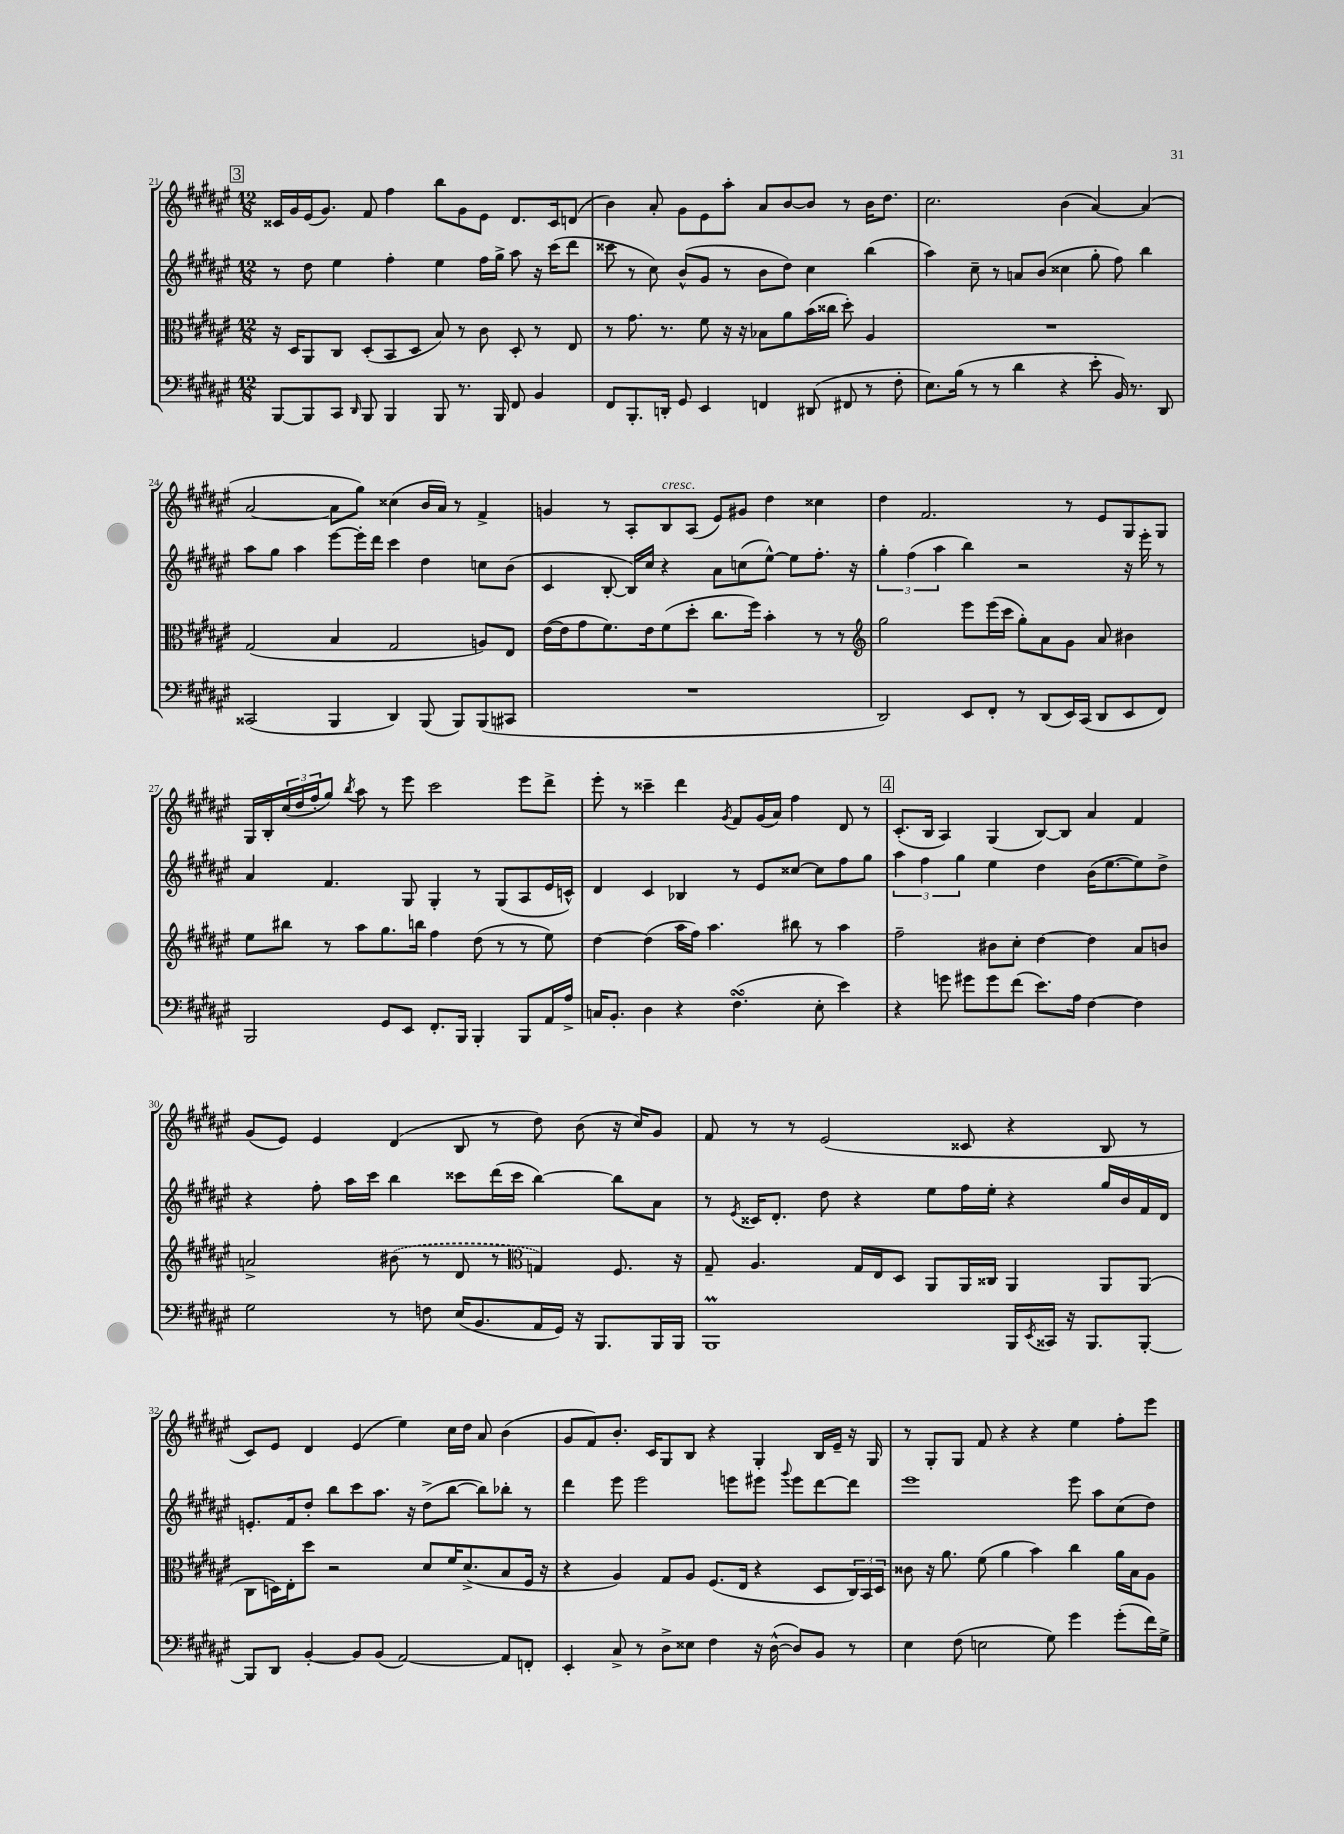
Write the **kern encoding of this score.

**kern	**kern	**kern	**kern
*staff4	*staff3	*staff2	*staff1
*clefF4	*clefC3	*clefG2	*clefG2
*k[f#c#g#d#a#e#]	*k[f#c#g#d#a#e#]	*k[f#c#g#d#a#e#]	*k[f#c#g#d#a#e#]
*M12/8	*M12/8	*M12/8	*M12/8
[8BBB/L	16r	8r	16c##/LL
.	16D#/LK	.	16g#/
8BBB/]	8AA#/	8dd#\	(16e#/J
.	.	.	8.g#/J)
8CC#/J	8C#/J	4ee#\	.
16qqDD#/	.	.	.
8BBB/	(8D#'/L	.	8f#/
4BBB/	8BB/	4ff#'\	4ff#\
.	8D#/J	.	.
8BBB/	8B/)	4ee#\	8bb\L
8.r	8r	.	8g#\
.	8c#\	16ff#\LL	8e#\J
16BBB/	.	16gg#^\JJ	.
8FF#/	8D#'/	8aa#\	8.d#/L
4BB/	8r	16r	.
.	.	(16ccc#\LK	16c##/k
.	8E#/	8ddd#\J	(8d/J
=	=	=	=
8FF#/L	8r	8ccc##\	4b\)
8.BBB'/	8.g#\	8r	.
.	.	8cc#\)	8a#'/
16DD'/Jk	8.r	.	.
8GG#/	.	(8b^^/L	8g#\L
4EE#/	8f#\	8g#/J	8e#\
.	16r	8r	8aa#'\J
.	16r	.	.
4FF/	8B-\L	8b\L	8a#/L
.	8a#\	8dd#\J)	[8b/
(8DD#/	(16b\L	4cc#\	8b/]J
.	16cc##\JJ	.	.
8FF#/	8dd#'\)	.	8r
8r	4A#/	(4bb\	16b\LK
.	.	.	8.dd#\J
8F#'\	.	.	.
=	=	=	=
8.E#\L)	1.r	4aa#\)	2.cc#\
(16B\Jk	.	.	.
8r	.	8cc#~\	.
8r	.	8r	.
4d#\	.	8a/L	.
.	.	(8b/J	.
4r	.	4cc##\	(4b\
8e#'\	.	8gg#'\	[4a#/)
16BB/)	.	8ff#\)	.
8.r	.	.	.
.	.	4bb\	(4a#/]
8DD#/	.	.	.
=	=	=	=
(2CC##/	(2G#/	8aa#\L	[2a#/
.	.	8gg#\J	.
.	.	4aa#\	.
4BBB/	4B/	[8eee#\L	8a#\]L
.	.	16eee#'\]L	8gg#\J)
.	.	16ddd#\JJ	.
4DD#/)	2G#/	4ccc#\	(4cc##\
(8BBB/	.	4dd#\	16b/LL
.	.	.	16a#/JJ)
8BBB/L)	.	.	8r
(8BBB/	8A/L)	8cc\L	4f#^/
8CC#/J	8E#/J	(8b\J	.
=	=	=	=
1.r	([16e#\LL	4c#/	4g/
.	16e#\]J	.	.
.	8g#\	.	.
.	8.f#\)	[8B'/	8r
.	.	16B/]LL)	8A#'/L
.	16e#\k	16cc#/JJ	.
.	(8f#\	4r	8B/
.	8dd#'\J	.	(8A#/J
.	8.cc#\L	8a#\L	8e#/L)
.	.	(8cc\	8g#/J
.	16ff#\Jk)	.	.
.	4b'\	[8ee#^^\J)	4dd#\
.	.	8ee#\]L	.
.	8r	8.ff#'\J	4cc##\
.	8r	.	.
.	.	16r	.
=	=	=	=
*	*clefG2	*	*
2DD#/)	2gg#\	6gg#'\	4dd#\
.	.	(6ff#\	.
.	.	.	2.f#/
.	.	6aa#\	.
8EE#/L	8eee#\L	4bb\)	.
8FF#'/J	(16eee#\L	.	.
.	16ccc#\JJ	.	.
8r	8gg#'\L)	2r	.
(8DD#/L	8a#\	.	.
16EE#/L)	8g#\J	.	8r
(16CC#/JJ	.	.	.
8DD#/L	8a#/	.	8e#/L
8EE#/	4b#\	16r	8G#/
.	.	16eee#'\	.
8FF#/J)	.	8r	8G#/J
=	=	=	=
2BBB/	8ee#\L	4a#/	16G#/LL
.	.	.	16B'/
.	8bb#\J	.	(24cc#/
.	.	.	24dd#/
.	.	.	24ff#'/J
.	8r	4.f#/	8gg#/J)
.	.	.	8qbb/
.	8aa#\L	.	8aa#\
8GG#/L	8.gg#\	.	8r
8EE#/J	.	8G#/	8eee#\
.	16bb\Jk	.	.
8.FF#'/L	4ff#\	4G#'/	2ccc#\
16BBB/Jk	.	.	.
4BBB'/	(8dd#\	8r	.
.	8r	(8G#/L	.
8BBB/L	8r	8A#/	8eee#\L
16AA#/L	8ee#\)	16e#/L	8ddd#^\J
16A#^/JJ	.	16c^^/JJ)	.
=	=	=	=
16C/LK	[4dd#\	4d#/	8eee#'\
8.BB'/J	.	.	.
.	.	.	8r
4D#\	(4dd#\]	4c#/	4ccc##~\
4r	16aa#\LL	4B-/	4ddd#\
.	16ff#\JJ)	.	.
.	4.aa#\	.	.
.	.	.	8qg#/
(4.F#\	.	8r	8f#/L
.	.	8e#/L	(16g#/L
.	.	.	16a#/JJ)
.	8bb#\	[8cc##/J	4ff#\
8E#'\	8r	8cc##\]L	.
4e#\)	4aa#\	8ff#\	8d#/
.	.	8gg#\J	8r
=	=	=	=
4r	2ff#~\	6aa#\	(8.c#'/L
.	.	6ff#\	.
.	.	.	16B/Jk
8g\	.	.	4A#/)
.	.	6gg#\	.
8g#\L	.	.	.
8g#\	8b#\L	4ee#\	(4G#/
(8f#\J	8cc#'\J	.	.
8.e#\L)	[4dd#\	4dd#\	[8B/L)
.	.	.	8B/]J
16A#\Jk	.	.	.
[4F#\	4dd#\]	(16b\LK	4a#/
.	.	[8.ee#\	.
4F#\]	8a#/L	8ee#\])	4f#/
.	8b/J	8dd#^\J	.
=	=	=	=
2G#\	2a^/	4r	(8g#/L
.	.	.	8e#/J)
.	.	8ff#'\	4e#/
.	.	16aa#\LL	.
.	.	16ccc#\JJ	.
8r	(8b#\	4bb\	(4d#/
8F\	8r	.	.
(16E#/LK	8d#/	8ccc##\L	8B/
8.BB/	.	.	.
.	8r	(16ddd#\L	8r
.	.	16ccc##\JJ	.
*	*clefC3	*	*
16AA#/L	4G/)	[4bb\)	8dd#\)
16GG#/JJ)	.	.	.
16r	.	.	(8b\
8.BBB/L	.	.	.
.	8.F#/	8bb\]L	16r
.	.	.	16cc#/LK)
16BBB/L	.	8a#\J	8g#/J
16BBB/JJ	16r	.	.
=	=	=	=
1BBB	8G#~/	8r	8f#/
.	.	8qe#/	.
.	4.A#/	16c##/LK	8r
.	.	8.d#'/J	.
.	.	.	8r
.	.	8dd#\	(2e#/
.	16G#/LL	4r	.
.	16E#/J	.	.
.	8D#/J	.	.
.	8AA#/L	8ee#\L	.
.	16AA#/L	16ff#\L	8c##/
.	16C##/JJ	16ee#'\JJ	.
16BBB/LL	4AA#/	4r	4r
8qEE#/	.	.	.
16CC##/JJ	.	.	.
16r	.	.	.
8.BBB/L	.	.	.
.	8AA#/L	16gg#/LL	8B/
.	.	16b/	.
[8BBB'/J	(8AA#/J	16f#/	8r
.	.	16d#/JJ	.
=	=	=	=
8BBB/]L	8C#\L	8.e'/L	8c#/L)
8DD#/J	16D\L)	.	8e#/J
.	16E#'\J	16f#/k	.
[4BB'/	8dd#\J	8dd#'/J	4d#/
.	2r	8bb\L	.
8BB/]L	.	8ccc#\	(4e#/
(8BB/J	.	8.aa#\J	.
[2AA#/)	.	.	4ee#\)
.	.	16r	.
.	8d#/L	(8dd#^\L	.
.	16f#/K	[8bb\J	16cc#\LL
.	(8.d#^/	.	16dd#\JJ
.	.	8bb\]L)	8a#/
8AA#/]L	8B/	8bb-'\J	(4b\
8FF'/J	16F#/Jk	8r	.
.	16r	.	.
=	=	=	=
4EE#'/	4r	4ddd#\	8g#/L
.	.	.	8f#/)
8C#^/	4A#/)	8eee#\	8.b'/J
8r	.	2eee#\	.
.	.	.	16c#/LK
8D#^\L	8G#/L	.	8G#/
8E##\J	8A#/J	.	8B/J
4F#\	(8.F#/L	.	4r
.	.	8eee\L	.
.	16E#/Jk	.	.
16r	4r	8eee#\J	4G#'/
([16D#^^\	.	.	.
.	.	8qqggg#/	.
8D#/]L)	.	8eee#\L	.
8BB/J	8D#/L	[8ddd#\	16B/LL
.	.	.	16e#~/JJ
8r	24C#/L)	8ddd#\]J	16r
.	24BB/	.	.
.	.	.	16G#/
.	24D#/JJ	.	.
=	=	=	=
4E#\	8c##\	1eee#	8r
.	16r	.	8G#'/L
.	8.a#\	.	.
(8F#\	.	.	8G#/J
2E\	(8f#\	.	8f#/
.	4a#\	.	4r
.	4b\)	.	4r
8G#\)	.	.	.
4g#\	4cc#\	8eee#\	4ee#\
.	.	8aa#\L	.
(8g#'\L	16a#\LL	(8cc#\	8ff#'\L
.	16B\J	.	.
16f#\L)	8A#\J	8dd#\J)	8eee#\J
16G#^\JJ	.	.	.
==	==	==	==
*-	*-	*-	*-
